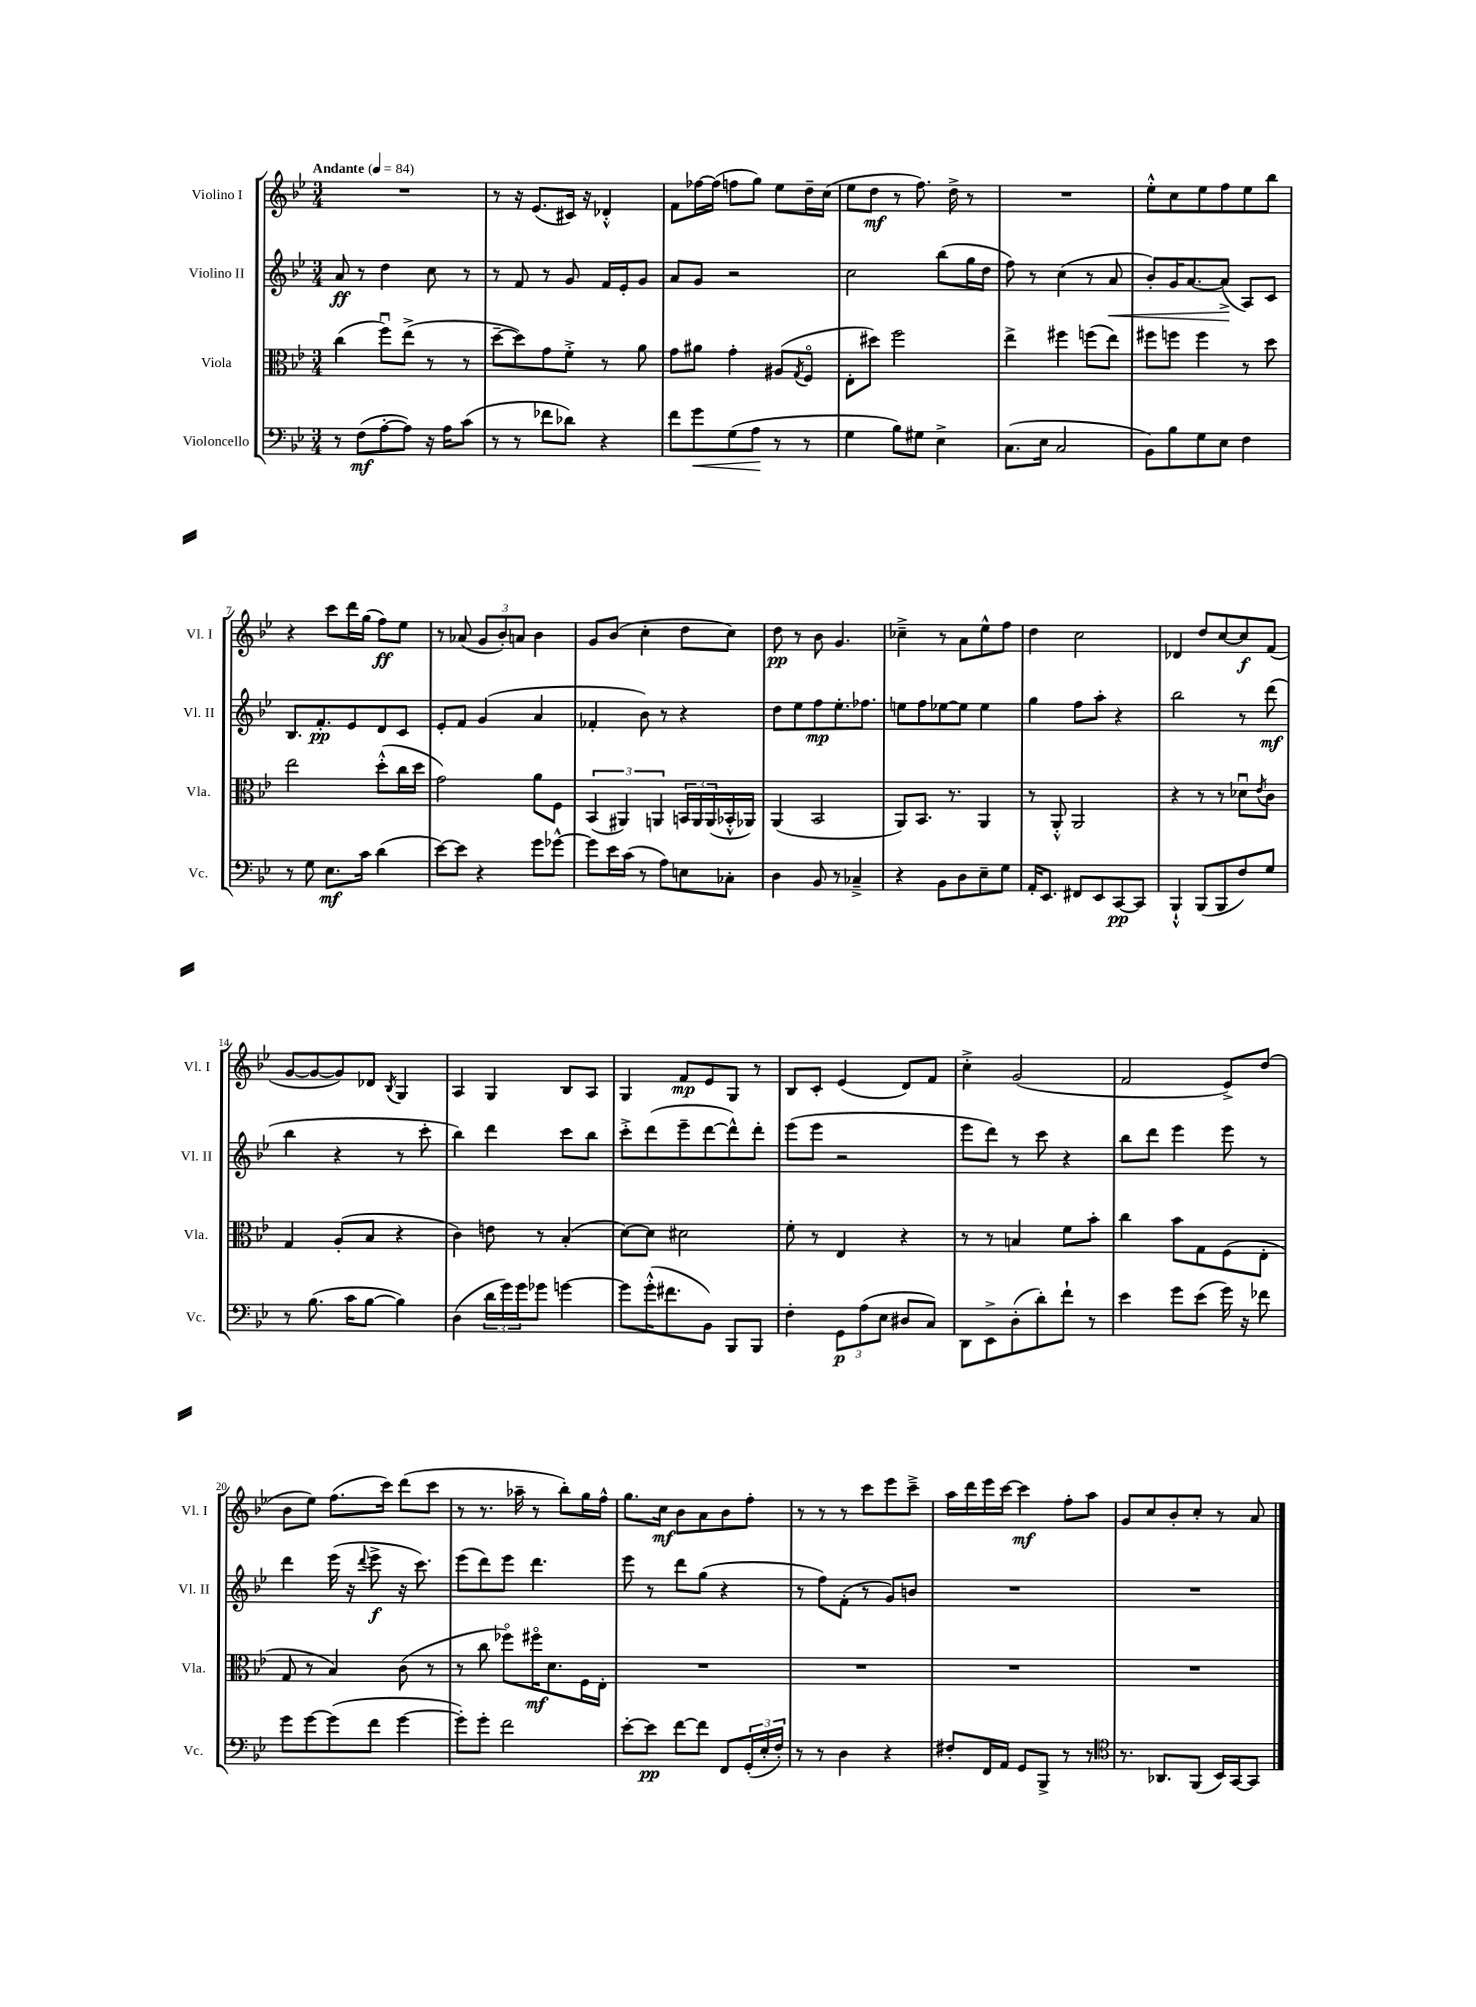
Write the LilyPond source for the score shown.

<<
\new StaffGroup <<
\new Staff = "s0" \with { instrumentName = "Violino I" shortInstrumentName = "Vl. I" } {
    \clef treble \key bes \major \numericTimeSignature \time 3/4 \tempo "Andante" 4 = 84
    R2. |
    r8 r16 ees'8.( cis'16) r16 des'4-.-^ |
    f'8 fes''16~ fes''16( f''8 g''8) ees''8 d''16-- c''16( |
    ees''8 d''8\mf r8 f''8.) d''16-> r8 |
    R2. |
    ees''8-.-^ c''8 ees''8 f''8 ees''8 bes''8 |
    r4 c'''8 d'''16 g''16( f''8\ff) ees''8 |
    r8 aes'8( \tuplet 3/2 { g'8 bes'8-.) a'8 } bes'4 |
    g'8 bes'8( c''4-. d''8 c''8) |
    d''8\pp r8 bes'8 g'4. |
    ces''4---> r8 a'8 ees''8-^ f''8 |
    d''4 c''2 |
    des'4 d''8 c''8~ c''8\f f'8( |
    g'8~ g'8~ g'8) des'8 \acciaccatura { bes8 } g4 |
    a4 g4 bes8 a8 |
    g4 f'8\mp ees'8 g8 r8 |
    bes8 c'8-. ees'4( d'8) f'8 |
    c''4-.-> g'2( |
    f'2 ees'8->) d''8( |
    bes'8 ees''8) f''8.( c'''16) d'''8( c'''8 |
    r8 r8. aes''16-- r8 bes''8-.) g''16 f''16-^ |
    g''8. c''16\mf bes'8 a'8 bes'8 f''8-. |
    r8 r8 r8 c'''8 ees'''8 c'''8---> |
    a''16 d'''16 ees'''16 c'''16~ c'''4\mf f''8-. a''8 |
    g'8 c''8 bes'8-. c''8-. r8 a'8 \bar "|." |
}
\new Staff = "s1" \with { instrumentName = "Violino II" shortInstrumentName = "Vl. II" } {
    \clef treble \key bes \major \numericTimeSignature \time 3/4
    a'8\ff r8 d''4 c''8 r8 |
    r8 f'8 r8 g'8 f'16 ees'16-. g'8 |
    a'8 g'8 r2 |
    c''2 bes''8( g''16 d''16 |
    f''8) r8 c''4( r8 a'8\< |
    bes'8-.) g'16 a'8.~ a'8->\!( a8) c'8 |
    bes8. f'8.-.\pp ees'8 d'8 c'8 |
    ees'8-. f'8 g'4( a'4 |
    fes'4-. bes'8) r8 r4 |
    d''8 ees''8 f''8\mp ees''8.-. fes''8. |
    e''8 f''8 ees''8~ ees''8 ees''4 |
    g''4 f''8 a''8-. r4 |
    bes''2 r8 d'''8\mf( |
    bes''4 r4 r8 c'''8-. |
    bes''4) d'''4 c'''8 bes''8 |
    c'''8-.-> d'''8( ees'''8-- d'''8~ d'''8-^) d'''8-. |
    ees'''8( ees'''8 r2 |
    ees'''8 d'''8) r8 c'''8 r4 |
    bes''8 d'''8 ees'''4 ees'''8 r8 |
    d'''4 ees'''16( r16 \appoggiatura { d'''8 } ees'''8->\f r16 c'''8.) |
    ees'''8( d'''8) ees'''8 d'''4. |
    ees'''8 r8 d'''8 g''8( r4 |
    r8 f''8) f'8-.( r8 g'8) b'8 |
    R2. |
    R2. \bar "|." |
}
\new Staff = "s2" \with { instrumentName = "Viola" shortInstrumentName = "Vla." } {
    \clef alto \key bes \major \numericTimeSignature \time 3/4
    c''4( f''8\downbow) ees''8->( r8 r8 |
    d''8~-- d''8) g'8 f'8-.-> r8 a'8 |
    g'8 ais'8 g'4-. ais8( \acciaccatura { g8 } f8\flageolet |
    ees8-. dis''8) f''2 |
    ees''4-> fis''4 f''8( ees''8) |
    fis''8 f''8 f''4 r8 d''8 |
    ees''2 d''8-.-^( c''16 d''16 |
    g'2) a'8 f8 |
    \tuplet 3/2 { bes,4( ais,4) a,4 } \tuplet 3/2 { b,16 a,16 a,16( } bes,16-.-^ aes,16) |
    a,4( bes,2 |
    a,8) bes,8. r8. a,4 |
    r8 a,8-.-^ a,2 |
    r4 r8 r8 des'8\downbow \acciaccatura { ees'8 } c'8 |
    g4 a8-.( bes8 r4 |
    c'4) e'8 r8 bes4-.( |
    d'8~) d'8 dis'2 |
    f'8-. r8 ees4 r4 |
    r8 r8 b4 f'8 bes'8-. |
    c''4 bes'8 g8 f8( ees8-. |
    g8 r8 bes4) c'8( r8 |
    r8 c''8 fes''8\flageolet) fis''16\flageolet\mf d'8. f16 ees16-. |
    R2. |
    R2. |
    R2. |
    R2. \bar "|." |
}
\new Staff = "s3" \with { instrumentName = "Violoncello" shortInstrumentName = "Vc." } {
    \clef bass \key bes \major \numericTimeSignature \time 3/4
    r8 f8\mf( a8~-. a8) r16 a16 c'8( |
    r8 r8 fes'8 des'8) r4 |
    f'8 g'8\< g8( a8\! r8 r8 |
    g4 bes8) gis8 ees4-> |
    c8.( ees16 c2 |
    bes,8) bes8 g8 ees8 f4 |
    r8 g8 ees8.\mf c'16 d'4( |
    ees'8~) ees'8 r4 g'8 ges'8~-^ |
    ges'8 ees'16 c'16( r8 a8) e8 ces8-. |
    d4 bes,8 r8 ces4---> |
    r4 bes,8 d8 ees8-- g8 |
    a,16-. ees,8. fis,8 ees,8 c,8~\pp c,8 |
    bes,,4-!-^ bes,,8( bes,,8 f8) g8 |
    r8 bes8.( c'16 bes8~ bes4) |
    d4( \tuplet 3/2 { d'16 g'16) g'16 } ges'8 g'4~ |
    g'8 g'16-.-^( fis'8. bes,8) bes,,8 bes,,8 |
    f4-. \tuplet 3/2 { g,8\p a8( ees8 } dis8 c8) |
    d,8 ees,8-> d8-.( d'8-.) f'8-! r8 |
    ees'4 g'8 ees'8( g'16) r16 fes'8 |
    g'8 g'8~ g'8( f'8 g'4~ |
    g'8-.) g'8-. f'2 |
    ees'8~-. ees'8\pp f'8~ f'8 f,8 \tuplet 3/2 { g,16-.( ees16-. f16-.) } |
    r8 r8 d4 r4 |
    fis8-. f,16 a,16 g,8 bes,,8-> r8 r8 |
    \clef tenor r8. aes,8. f,8( bes,16) g,16~ g,8 \bar "|." |
}
>>
>>
